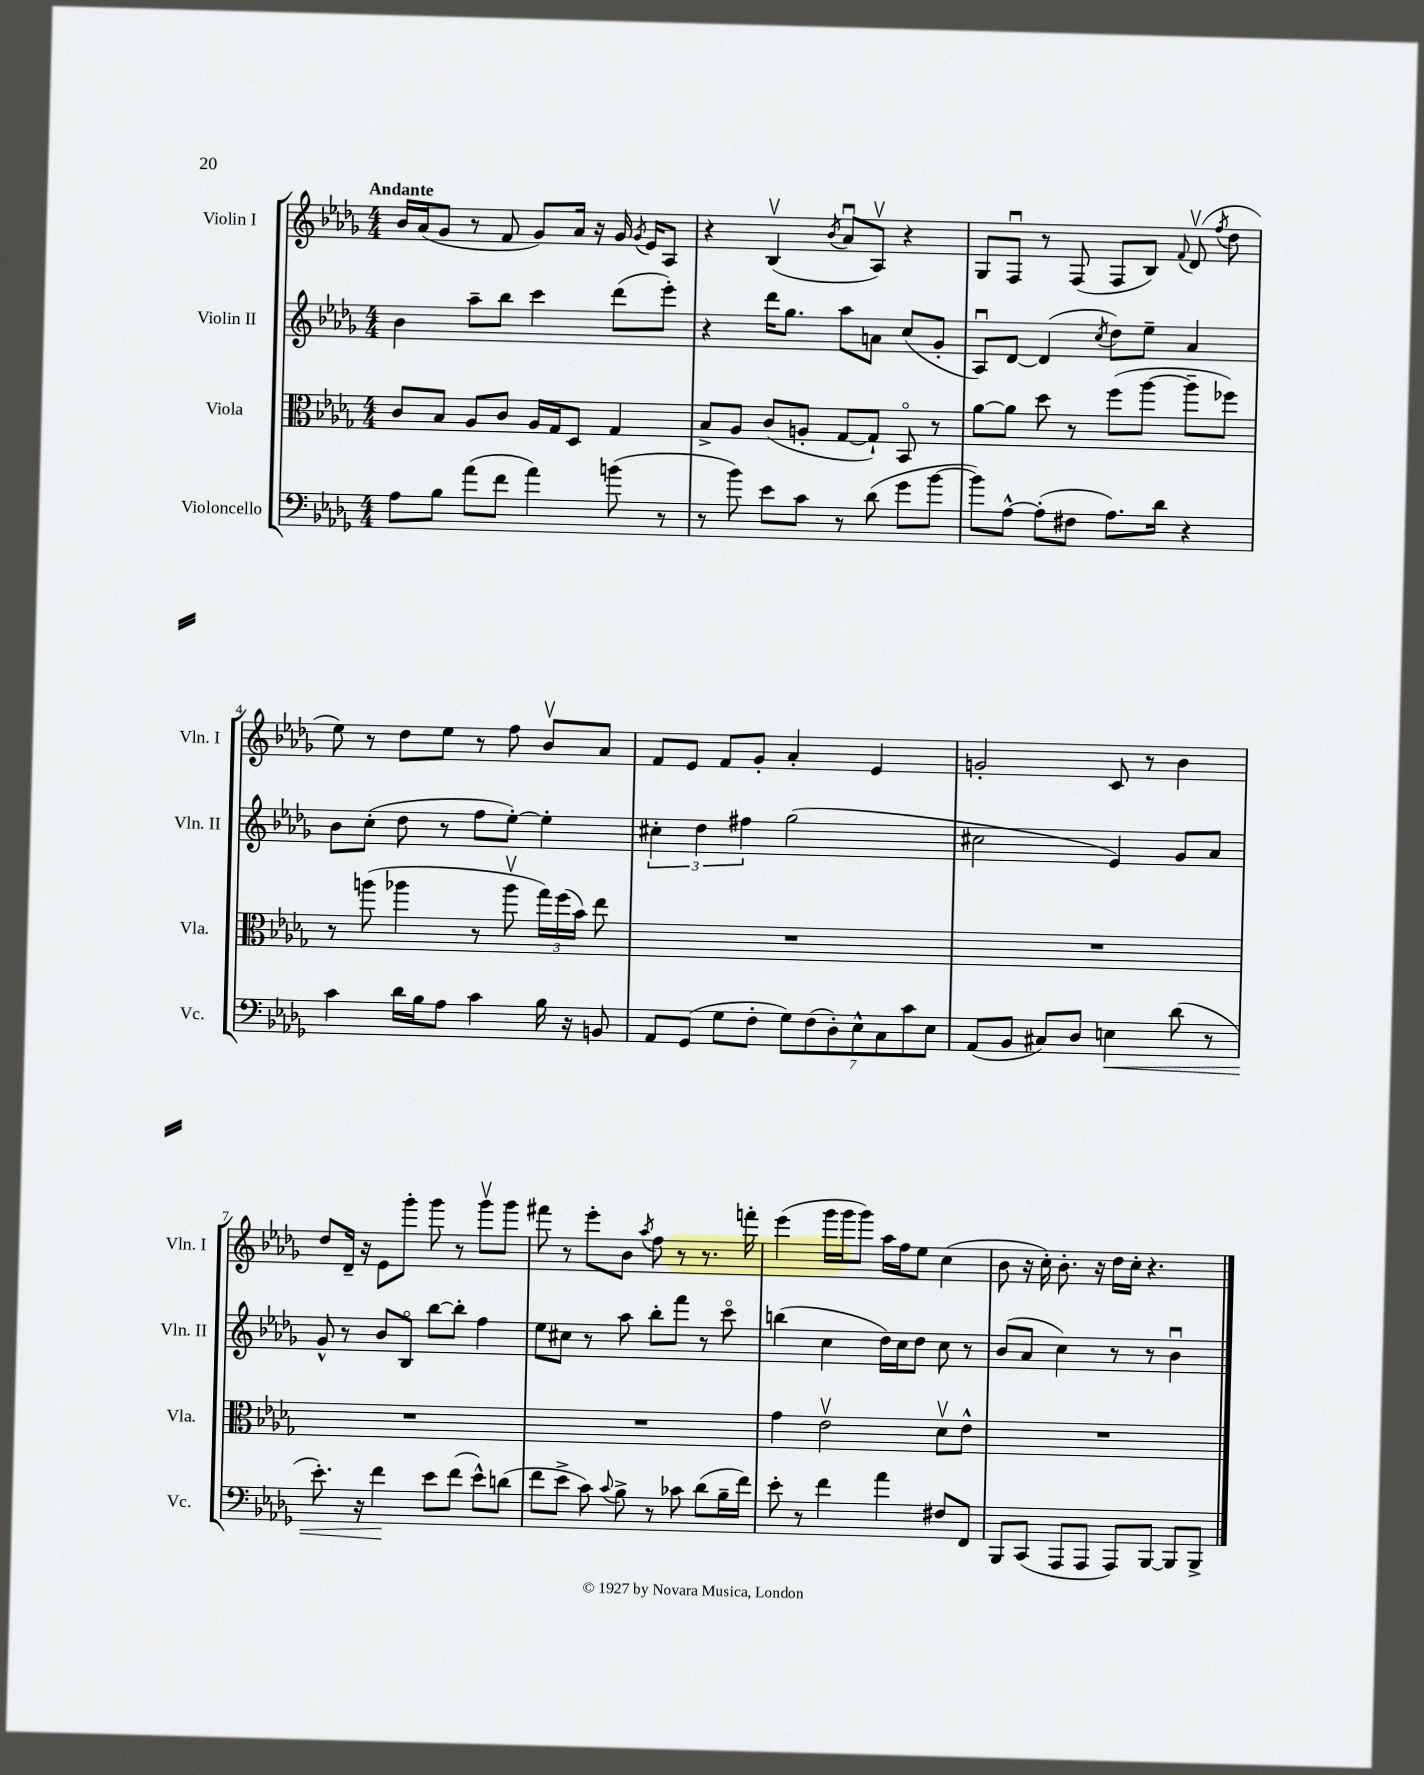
<<
\new StaffGroup <<
\new Staff = "s0" \with { instrumentName = "Violin I" shortInstrumentName = "Vln. I" } {
    \clef treble \key des \major \numericTimeSignature \time 4/4 \tempo "Andante"
    \autoBeamOff bes'16[ aes'16( ges'8] r8 f'8 ges'8[) aes'16] r16 ges'16 \acciaccatura { ges'8 } ees'16[ aes8] |
    r4 bes4\upbow( \acciaccatura { bes'8 } aes'8[\downbow aes8]\upbow) r4 |
    ges8[ f8]\downbow r8 f8( f8[ bes8]) \appoggiatura { f'8 } des'8\upbow( \acciaccatura { f''8 } des''8 |
    ees''8) r8 des''8[ ees''8] r8 f''8 bes'8[\upbow aes'8] |
    f'8[ ees'8] f'8[ ges'8]-. aes'4-. ees'4 |
    g'2-. c'8 r8 bes'4 |
    des''8[ des'16]-- r16 ees'8[ ges'''8]-. ges'''8 r8 ges'''8[\upbow ges'''8] |
    fis'''8 r8 ees'''8[-. bes'8] \acciaccatura { aes''8 } f''8 r8 r8. f'''16-. |
    ees'''4( ges'''16[ ges'''16 ges'''8]) aes''16[ f''16 ees''8] c''4( |
    bes'8 r16 c''16-.) bes'8.-. r16 des''16[ c''16]-. r4. \bar "|." |
}
\new Staff = "s1" \with { instrumentName = "Violin II" shortInstrumentName = "Vln. II" } {
    \clef treble \key des \major \numericTimeSignature \time 4/4
    \autoBeamOff bes'4 aes''8[-- bes''8] c'''4 des'''8[( ees'''8]-.) |
    r4 des'''16[ ges''8.] aes''8[ a'8] c''8[( ges'8]-. |
    aes8[\downbow) des'8]~ des'4( \acciaccatura { c''8 } des''8[) ees''8]-- aes'4 |
    bes'8[ c''8]-.( des''8 r8 f''8[ ees''8]~-.) ees''4-. |
    \tuplet 3/2 { cis''4-. des''4 fis''4 } ges''2( |
    cis''2 ees'4) ges'8[ aes'8] |
    ges'8-^ r8 bes'8[ bes8]\flageolet bes''8[~ bes''8]-. f''4 |
    ees''8[ cis''8] r8 aes''8 bes''8[-. f'''8] r8 c'''8\flageolet |
    b''4( c''4 des''16[) c''16 des''8] c''8 r8 |
    bes'8[( aes'8] c''4) r8 r8 bes'4\downbow \bar "|." |
}
\new Staff = "s2" \with { instrumentName = "Viola" shortInstrumentName = "Vla." } {
    \clef alto \key des \major \numericTimeSignature \time 4/4
    \autoBeamOff c'8[ bes8] aes8[ c'8] aes16[ ges16 des8] ges4 |
    bes8[-> aes8] c'8[( a8]-. ges8[~ ges8]-!) bes,8\flageolet r8 |
    aes'8[~ aes'8] des''8 r8 f''8[( aes''8]~ aes''8[-- fes''8]) |
    r8 a''8( aes''4 r8 aes''8\upbow \tuplet 3/2 { ges''16[) f''16( bes'16]) } ees''8 |
    R1 |
    R1 |
    R1 |
    R1 |
    ges'4 ees'2\upbow des'8[\upbow ees'8]-^ |
    R1 \bar "|." |
}
\new Staff = "s3" \with { instrumentName = "Violoncello" shortInstrumentName = "Vc." } {
    \clef bass \key des \major \numericTimeSignature \time 4/4
    \autoBeamOff aes8[ bes8] aes'8[( f'8] aes'4) b'8( r8 |
    r8 bes'8) ees'8[ c'8] r8 des'8( ges'8[ bes'8]~ |
    bes'8[) aes8]~-^ aes8[-.( fis8] aes8.[) des'16] r4 |
    c'4 des'16[ bes16 aes8] c'4 bes16 r16 b,8 |
    aes,8[ ges,8]( ges8[ f8]-. \tuplet 7/4 { ges8[) f8( des8-.) ees8-^ c8 c'8 ees8] } |
    aes,8[( bes,8] cis8[) des8] e4\< des'8( r8 |
    ees'8.-.) r16 f'4\! ees'8[ f'8]( ees'8[-^) d'8]( |
    f'8[ ees'8]-> c'8) \appoggiatura { c'8 } bes8-> r8 ces'8 des'8[( bes16-- f'16]) |
    ees'8-. r8 f'4 aes'4 fis8[ f,8] |
    bes,,8[ c,8]( aes,,8[ aes,,8] aes,,8[) bes,,8]~ bes,,8[ bes,,8]-> \bar "|." |
}
>>
>>
